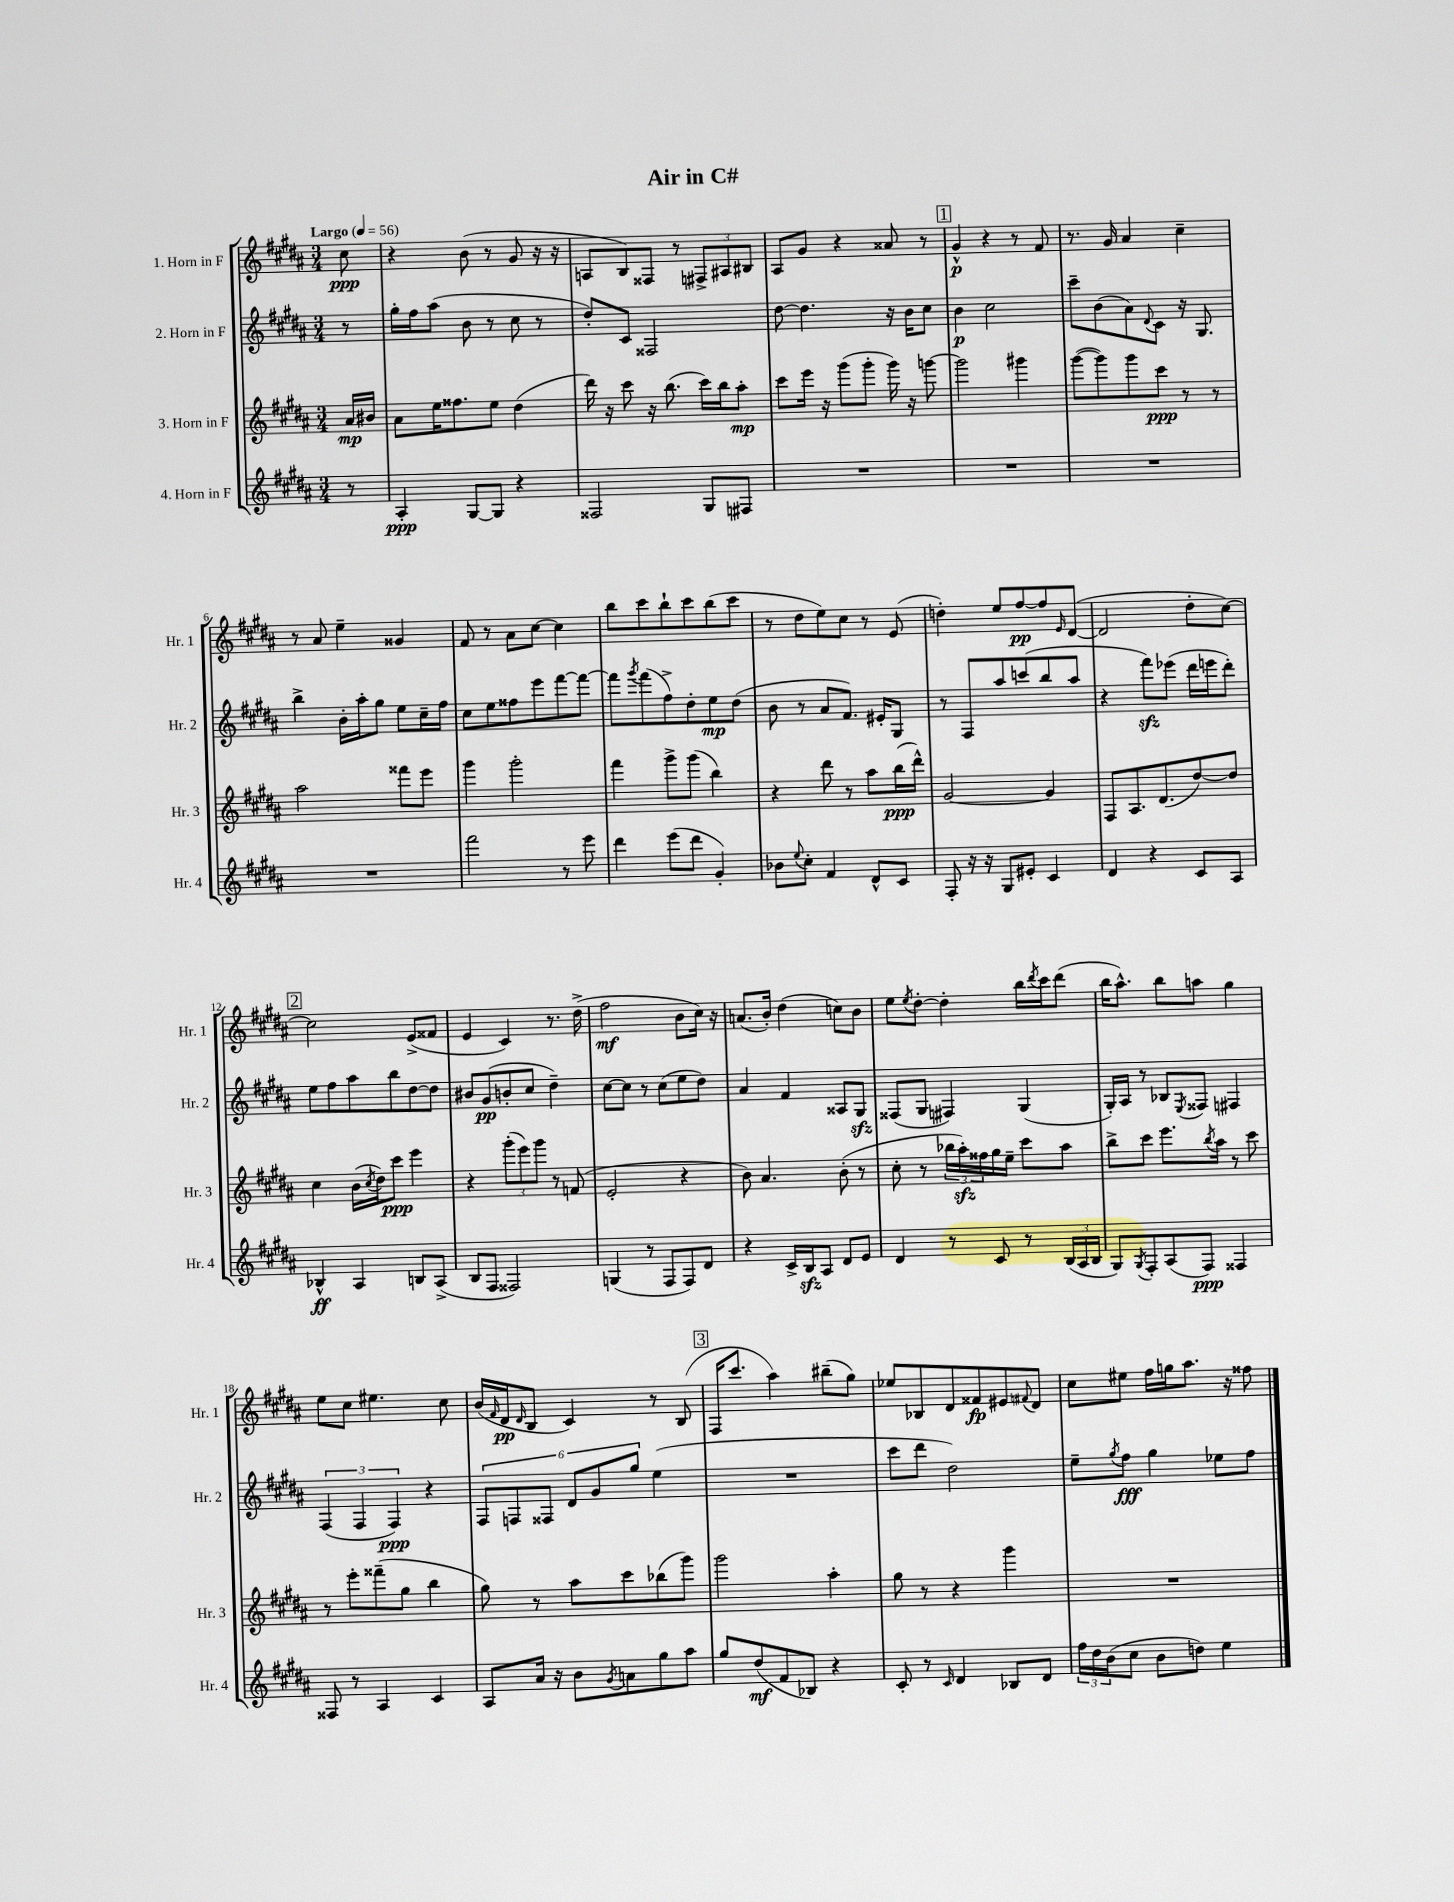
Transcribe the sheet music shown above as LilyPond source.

\header { title = "Air in C#" }
<<
\new StaffGroup <<
\new Staff = "s0" \with { instrumentName = "1. Horn in F" shortInstrumentName = "Hr. 1" } {
    \clef treble \key b \major \numericTimeSignature \time 3/4 \partial 8 \tempo "Largo" 4 = 56
    cis''8\ppp |
    r4 b'8( r8 gis'8 r16 r16 |
    a8 b8) fisis8 r8 \tuplet 3/2 { fis8-> ais8 bis8 } |
    ais8 gis'8 r4 aisis'8 r8 |
    \mark \markup { \box "1" } gis'4-^\p r4 r8 fis'8 |
    r8. gis'16 ais'4 cis''4-- |
    r8 ais'8 e''4-- gisis'4 |
    fis'8 r8 ais'8 cis''8~ cis''4 |
    b''8 cis'''8 b''8-! cis'''8 b''8( cis'''8 |
    r8 dis''8 e''8) cis''8 r8 e'8( |
    d''4-.) e''8 fis''8~\pp fis''8 \grace { e'16 } dis'8~( |
    dis'2 dis''8-. cis''8~) |
    \mark \markup { \box "2" } cis''2 e'8->( fisis'8 |
    e'4 cis'4) r8. dis''16->( |
    fis''2\mf b'8 cis''16) r16 |
    a'8.( b'16-.) dis''4( c''8) b'8 |
    e''8 \acciaccatura { e''8 } dis''8~-. dis''4-. b''16 \acciaccatura { dis'''8 } cis'''16 dis'''8( |
    b''16 ais''8.-^) b''8 a''8 gis''4 |
    e''8 cis''8 eis''4. cis''8 |
    b'16( \grace { fis'16 } dis'16\pp \grace { dis'16 } b8 cis'4) r8 b8( |
    \mark \markup { \box "3" } fis16 cis'''8. ais''4) bis''8--( gis''8) |
    ees''8 bes8 dis'8 fisis'8\fp eis'8 \appoggiatura { fis'8 } dis'8 |
    cis''8 eis''8 fis''16 g''16 ais''8. r16 fisis''8 \bar "|." |
}
\new Staff = "s1" \with { instrumentName = "2. Horn in F" shortInstrumentName = "Hr. 2" } {
    \clef treble \key b \major \numericTimeSignature \time 3/4 \partial 8
    r8 |
    gis''16-. fis''16 ais''8( b'8 r8 cis''8 r8 |
    dis''8-.) cis'8 fisis2 |
    dis''8~ dis''4. r16 b'16 cis''8 |
    \mark \markup { \box "1" } b'4\p cis''2 |
    cis'''8-- b'8( ais'8) \appoggiatura { dis'8 } cis'8 r16 gis8. |
    b''4-> b'16-. ais''16-. gis''8 e''8 cis''16-- fis''16 |
    cis''8 e''8 fisis''8 e'''8 fis'''8~ fis'''8~ |
    fis'''8 \acciaccatura { gis'''8 } fis'''8( fis''8->) dis''8-. e''8\mp dis''8( |
    b'8 r8 ais'8 fis'8.) eis'16-. gis8 |
    r8 fis8 ais''8 c'''8( b''8 ais''8 |
    r4 fis'''8\sfz) ees'''8( dis'''16 e'''16 dis'''8-.) |
    \mark \markup { \box "2" } e''8 fis''8 ais''8 b''8 dis''8~ dis''8 |
    bis'8 gis'8\pp( b'8-. cis''8 dis''4--) |
    cis''8~ cis''8 r8 cis''8( e''8 dis''8) |
    ais'4 fis'4 aisis8 gis8\sfz |
    fisis8( gis8 fis4) gis4( |
    gis16-.) ais16 r8 bes8 \acciaccatura { e8 } fisis8 fis4 |
    \tuplet 3/2 { fis4( fis4 fis4\ppp) } r4 |
    \tuplet 6/4 { fis8 f8 fisis8 dis'8 gis'8 gis''8 } e''4( |
    \mark \markup { \box "3" } R2. |
    cis'''8 dis'''8 dis''2) |
    e''8-- \acciaccatura { gis''8 } fis''8\fff gis''4 ees''8 fis''8 \bar "|." |
}
\new Staff = "s2" \with { instrumentName = "3. Horn in F" shortInstrumentName = "Hr. 3" } {
    \clef treble \key b \major \numericTimeSignature \time 3/4 \partial 8
    ais'16\mp bis'16 |
    ais'8 e''16 fisis''8. e''8 dis''4( |
    dis'''16) r16 cis'''8 r16 b''8.( cis'''16) b''16 ais''8-.\mp |
    cis'''8 e'''16 r16 gis'''8( gis'''8-. gis'''16) r16 g'''8~ |
    \mark \markup { \box "1" } g'''2 gis'''4 |
    gis'''8~( gis'''8) gis'''8 cis'''8\ppp r8 r8 |
    ais''2 fisis'''8 e'''8 |
    gis'''4 gis'''2-. |
    fis'''4 gis'''8-> gis'''8( b''4) |
    r4 dis'''8 r8 ais''8 b''16\ppp( dis'''16-^) |
    gis'2~ gis'4 |
    fis8 ais8. dis'8.( dis''8~) dis''8 |
    \mark \markup { \box "2" } cis''4 b'16( \acciaccatura { cis''8 } dis''16) cis'''8\ppp e'''4 |
    r4 \tuplet 3/2 { gis'''8-.( e'''8) gis'''8 } r8 f'8( |
    e'2-. r4 |
    b'8) ais'4. b'8-.( r8 |
    cis''8-. r8 \tuplet 3/2 { bes''16 ais''16-.\sfz) fisis''16 } gis''16 e''16-- cis'''8 ais''8 |
    b''8-> cis'''8 e'''8. \acciaccatura { b''8 } ais''16 r8 cis'''8 |
    r8 e'''8-. fisis'''8--( gis''8 b''4 |
    gis''8) r8 ais''8 cis'''8 bes''8( gis'''8) |
    \mark \markup { \box "3" } gis'''2 ais''4-. |
    gis''8 r8 r4 gis'''4 |
    R2. \bar "|." |
}
\new Staff = "s3" \with { instrumentName = "4. Horn in F" shortInstrumentName = "Hr. 4" } {
    \clef treble \key b \major \numericTimeSignature \time 3/4 \partial 8
    r8 |
    ais4-.\ppp gis8~ gis8 r4 |
    fisis2 gis8 fis8 |
    R2. |
    \mark \markup { \box "1" } R2. |
    R2. |
    R2. |
    fis'''2 r8 e'''8 |
    dis'''4 e'''8( dis'''8 gis'4-.) |
    bes'8 \appoggiatura { e''8 } cis''8-. fis'4 dis'8-^ cis'8 |
    fis8-. r16 r16 gis8 eis'8-. cis'4 |
    dis'4 r4 cis'8 ais8 |
    \mark \markup { \box "2" } bes4-^\ff ais4 b8 ais8->( |
    b8 fis8 fisis2) |
    g4( r8 fis8 fis8) dis'8 |
    r4 cis'16-> b16\sfz ais8 dis'8 e'8 |
    dis'4 r8 cis'8 r8 \tuplet 3/2 { b16( ais16 b16 } |
    gis8) \acciaccatura { gis8 } fis8-. ais8( fis8\ppp) fisis4 |
    fisis8 r8 ais4 cis'4 |
    ais8 ais'16 r16 b'8 \acciaccatura { gis'8 } a'8 gis''8 ais''8 |
    \mark \markup { \box "3" } gis''8 dis''8\mf( fis'8 bes8) r4 |
    cis'8-. r8 \grace { cis'16 } dis'4 bes8 dis'8 |
    \tuplet 3/2 { fis''16 dis''16 b'16( } cis''8 b'8 d''8) e''4 \bar "|." |
}
>>
>>
